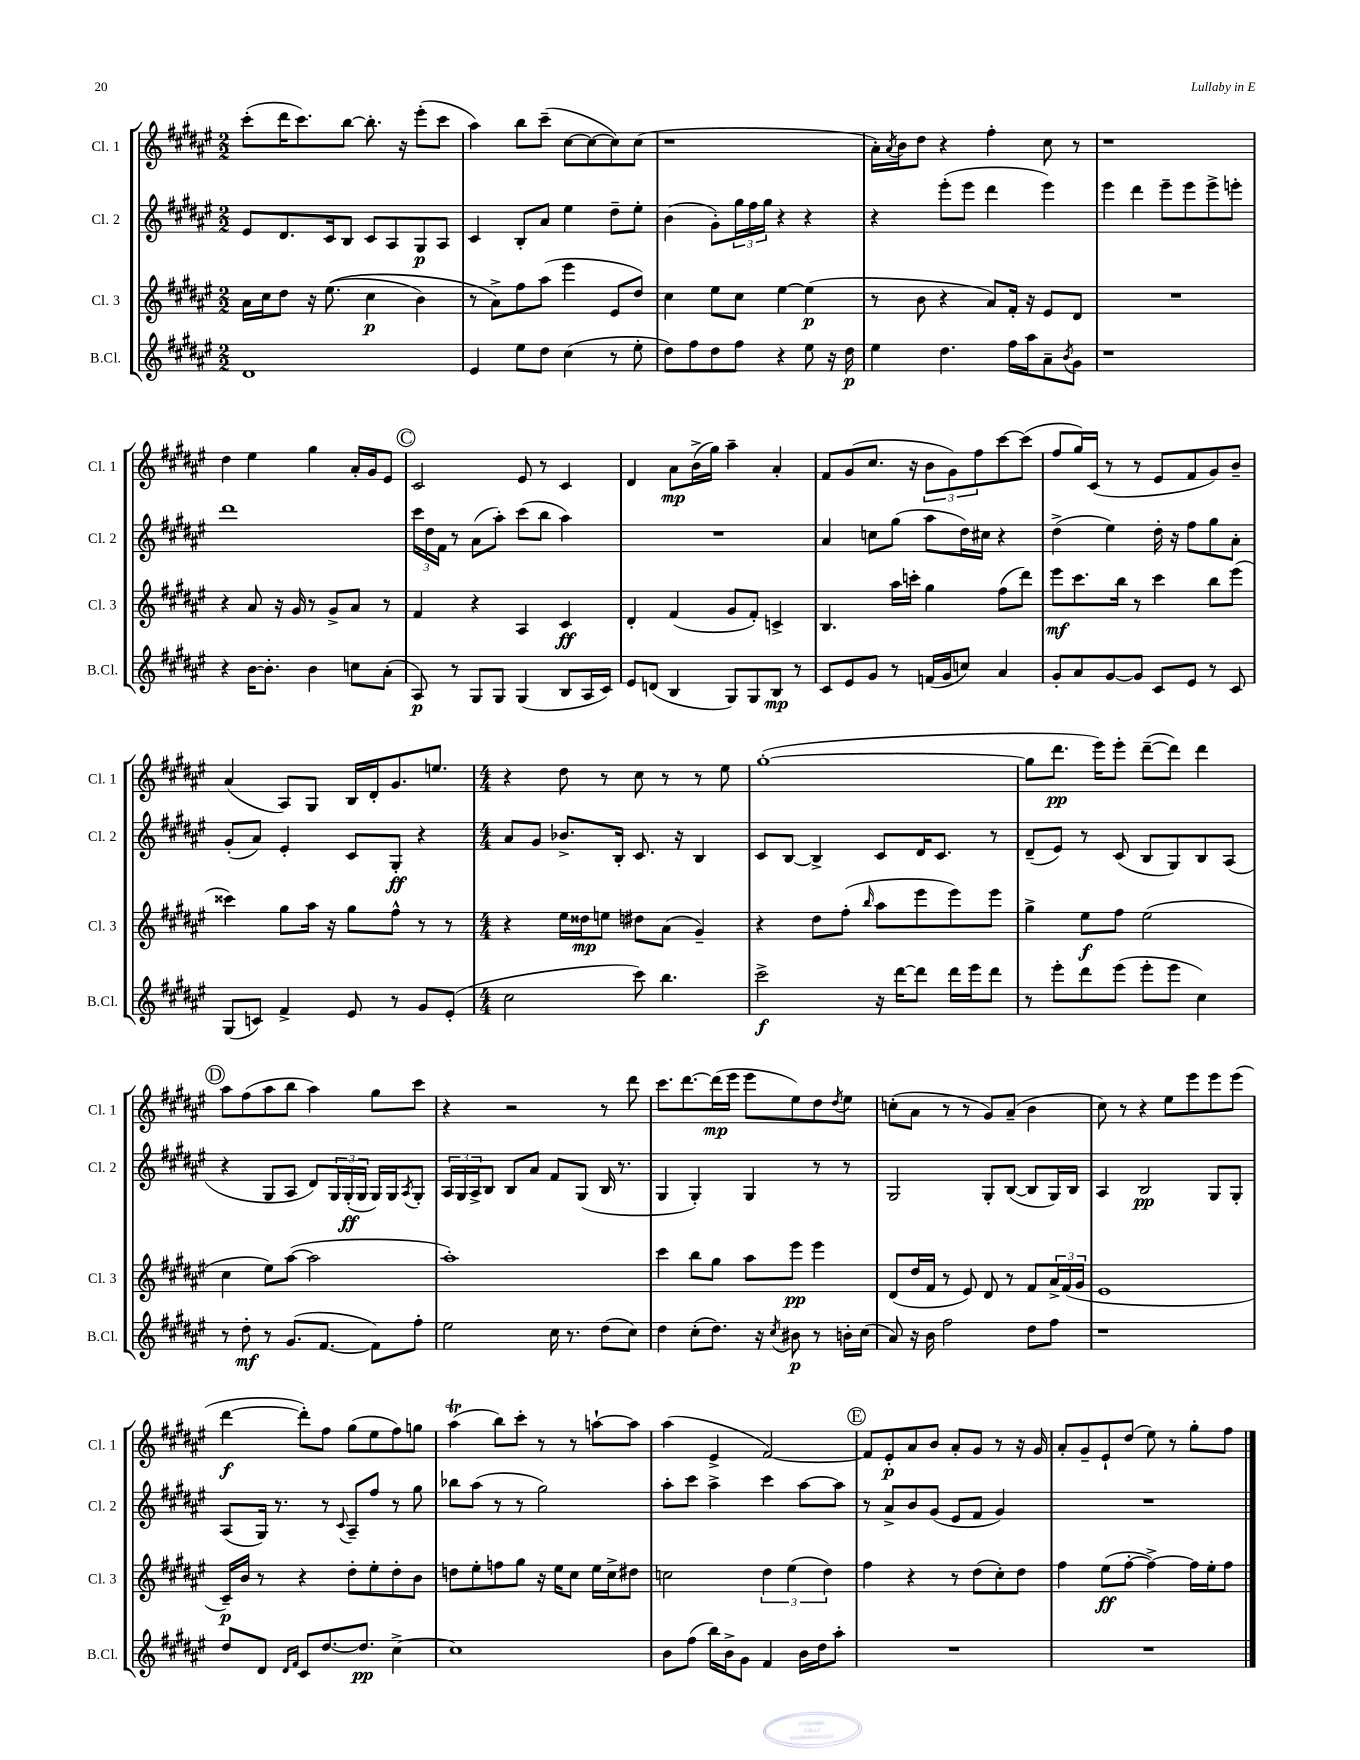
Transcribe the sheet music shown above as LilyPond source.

<<
\new StaffGroup <<
\new Staff = "s0" \with { instrumentName = "Cl. 1" shortInstrumentName = "Cl. 1" } {
    \clef treble \key fis \major \numericTimeSignature \time 2/2
    cis'''8-.( dis'''16 cis'''8.) b''8~ b''8.-. r16 eis'''8-.( cis'''8 |
    ais''4) b''8 cis'''8--( cis''8~ cis''8~ cis''8) cis''8( |
    r1 |
    ais'16-.) \acciaccatura { ais'8 } b'16 dis''8 r4 fis''4-. cis''8 r8 |
    r1 |
    dis''4 eis''4 gis''4 ais'16-. gis'16 eis'8 |
    \mark \markup { \circle "C" } cis'2 eis'8 r8 cis'4 |
    dis'4 ais'8\mp b'16->( gis''16) ais''4-- ais'4-. |
    fis'8 gis'8( cis''8. r16 \tuplet 3/2 { b'8 gis'8) fis''8 } cis'''8~ cis'''8( |
    fis''8 gis''16) cis'16( r8 r8 eis'8 fis'8 gis'8) b'8-- |
    ais'4( ais8) gis8 b16 dis'16-. gis'8. e''8. |
    \numericTimeSignature \time 4/4 r4 dis''8 r8 cis''8 r8 r8 eis''8 |
    gis''1~-.( |
    gis''8 dis'''8.\pp eis'''16) eis'''8-. dis'''8~--( dis'''8) dis'''4 |
    \mark \markup { \circle "D" } ais''8 fis''8( ais''8 b''8 ais''4) gis''8 cis'''8 |
    r4 r2 r8 dis'''8 |
    cis'''8. dis'''8.~ dis'''16\mp( eis'''16 eis'''8 eis''8) dis''8 \acciaccatura { dis''8 } eis''8 |
    c''8-.( ais'8 r8 r8 gis'8) ais'8--( b'4 |
    cis''8) r8 r4 eis''8 eis'''8 eis'''8 eis'''8( |
    dis'''4~\f dis'''8-.) fis''8 gis''8( eis''8 fis''8) g''8 |
    ais''4\trill( b''8) cis'''8-. r8 r8 a''8~-! a''8 |
    ais''4( eis'4-> fis'2~) |
    \mark \markup { \circle "E" } fis'8 eis'8-.\p ais'8 b'8 ais'8-. gis'8 r8 r16 gis'16 |
    ais'8-. gis'8-- eis'8-! dis''8( eis''8) r8 gis''8-. fis''8 \bar "|." |
}
\new Staff = "s1" \with { instrumentName = "Cl. 2" shortInstrumentName = "Cl. 2" } {
    \clef treble \key fis \major \numericTimeSignature \time 2/2
    eis'8 dis'8. cis'16 b8 cis'8 ais8 gis8\p ais8 |
    cis'4 b8-. ais'8 eis''4 dis''8-- eis''8-. |
    b'4( gis'8-.) \tuplet 3/2 { gis''16 fis''16 gis''16 } r4 r4 |
    r4 eis'''8-.( eis'''8 dis'''4 eis'''4) |
    eis'''4 dis'''4 eis'''8-- eis'''8 eis'''8-> e'''8-. |
    dis'''1 |
    \mark \markup { \circle "C" } \tuplet 3/2 { cis'''16 dis''16 fis'16 } r8 ais'8( ais''8-.) cis'''8( b''8 ais''4) |
    R1 |
    ais'4 c''8 gis''8( ais''8 dis''16) cis''16 r4 |
    dis''4->( eis''4) dis''16-. r16 fis''8 gis''8 ais'8-. |
    gis'8-.( ais'8) eis'4-. cis'8 gis8-.\ff r4 |
    \numericTimeSignature \time 4/4 ais'8 gis'8 bes'8.-> b16-. cis'8. r16 b4 |
    cis'8 b8~ b4-> cis'8 dis'16 cis'8. r8 |
    dis'8--( eis'8) r8 cis'8( b8 gis8) b8 ais8( |
    \mark \markup { \circle "D" } r4 gis8 ais8 dis'8) \tuplet 3/2 { gis16 gis16-.\ff( gis16 } gis16) gis16 \acciaccatura { ais8 } gis8-. |
    \tuplet 3/2 { ais16 gis16 ais16-> } b8 b8 ais'8 fis'8 gis8( b16 r8. |
    gis4 gis4-.) gis4 r8 r8 |
    gis2 gis8-. b8~( b8 gis16) b16 |
    ais4 b2\pp gis8 gis8-. |
    ais8( gis16) r8. r8 \appoggiatura { cis'8 } ais8-- fis''8 r8 gis''8 |
    bes''8 ais''8( r8 r8 gis''2) |
    ais''8-. cis'''8 ais''4-> cis'''4 ais''8~ ais''8 |
    \mark \markup { \circle "E" } r8 ais'8-> b'8 gis'8( eis'8 fis'8 gis'4) |
    R1 \bar "|." |
}
\new Staff = "s2" \with { instrumentName = "Cl. 3" shortInstrumentName = "Cl. 3" } {
    \clef treble \key fis \major \numericTimeSignature \time 2/2
    ais'16 cis''16 dis''8 r16 eis''8.(\( cis''4\p b'4) |
    r8 ais'8->\) fis''8 ais''8( eis'''4 eis'8 dis''8) |
    cis''4 eis''8 cis''8 eis''4~ eis''4\p( |
    r8 b'8 r4 ais'8) fis'16-. r16 eis'8 dis'8 |
    R1 |
    r4 ais'8 r16 gis'16 r8 gis'8-> ais'8 r8 |
    \mark \markup { \circle "C" } fis'4 r4 ais4 cis'4\ff |
    dis'4-. fis'4( gis'8 fis'8-.) c'4-> |
    b4. ais''16 c'''16-. gis''4 fis''8( dis'''8) |
    eis'''8\mf cis'''8. b''16 r8 cis'''4 b''8 eis'''8( |
    cisis'''4) gis''8 ais''16 r16 gis''8 fis''8-^ r8 r8 |
    \numericTimeSignature \time 4/4 r4 eis''16 disis''16\mp e''8 dis''8 ais'8( gis'4--) |
    r4 dis''8 fis''8-.( \grace { b''16 } ais''8 eis'''8 eis'''8) eis'''8 |
    gis''4-> eis''8\f fis''8 eis''2( |
    \mark \markup { \circle "D" } cis''4 eis''8) ais''8~( ais''2 |
    ais''1-.) |
    cis'''4 b''8 gis''8 ais''8 eis'''8\pp eis'''4 |
    dis'8( dis''16 fis'16 r8 eis'8) dis'8 r8 fis'8 \tuplet 3/2 { ais'16-> fis'16( gis'16 } |
    eis'1 |
    cis'16--\p) b'16 r8 r4 dis''8-. eis''8-. dis''8-. b'8 |
    d''8 eis''8-. f''8 gis''8 r16 eis''16 cis''8 eis''16 cis''16-> dis''8 |
    c''2 \tuplet 3/2 { dis''4 eis''4( dis''4) } |
    \mark \markup { \circle "E" } fis''4 r4 r8 dis''8( cis''8-.) dis''8 |
    fis''4 eis''8\ff( fis''8~-. fis''4~->) fis''16 eis''16-. fis''8 \bar "|." |
}
\new Staff = "s3" \with { instrumentName = "B.Cl." shortInstrumentName = "B.Cl." } {
    \clef treble \key fis \major \numericTimeSignature \time 2/2
    dis'1 |
    eis'4 eis''8 dis''8 cis''4( r8 eis''8-. |
    dis''8) fis''8 dis''8 fis''8 r4 eis''8 r16 dis''16\p |
    eis''4 dis''4. fis''16 ais''16 ais'8-- \acciaccatura { b'8 } gis'8 |
    r1 |
    r4 b'16~ b'8.-. b'4 c''8 ais'8-.( |
    \mark \markup { \circle "C" } ais8\p) r8 gis8 gis8 gis4( b8 ais16 cis'16) |
    eis'8 d'8( b4 gis8) gis8 b8\mp r8 |
    cis'8 eis'8 gis'8 r8 f'16( gis'16 c''8) ais'4 |
    gis'8-. ais'8 gis'8~ gis'8 cis'8 eis'8 r8 cis'8 |
    gis8( c'8) fis'4-> eis'8 r8 gis'8 eis'8-.( |
    \numericTimeSignature \time 4/4 cis''2 cis'''8) b''4. |
    cis'''2->\f r16 dis'''16~ dis'''8 dis'''16 eis'''16 dis'''8 |
    r8 eis'''8-. dis'''8 eis'''8( eis'''8-. eis'''8 cis''4) |
    \mark \markup { \circle "D" } r8 dis''8-.\mf r8 gis'8.( fis'8.~ fis'8) fis''8-. |
    eis''2 cis''16 r8. dis''8( cis''8) |
    dis''4 cis''8-.( dis''8.) r16 \acciaccatura { cis''8 } bis'8\p r8 b'16-. cis''16( |
    ais'8) r16 b'16 fis''2 dis''8 fis''8 |
    r1 |
    dis''8 dis'8 \grace { dis'16 fis'16 } cis'8 dis''8.~ dis''8.\pp cis''4~-> |
    cis''1 |
    b'8 fis''8( b''16) b'16-> gis'8 fis'4 b'16 dis''16 ais''8-. |
    \mark \markup { \circle "E" } R1 |
    R1 \bar "|." |
}
>>
>>
\layout { \context { \Score \remove "Bar_number_engraver" } }
